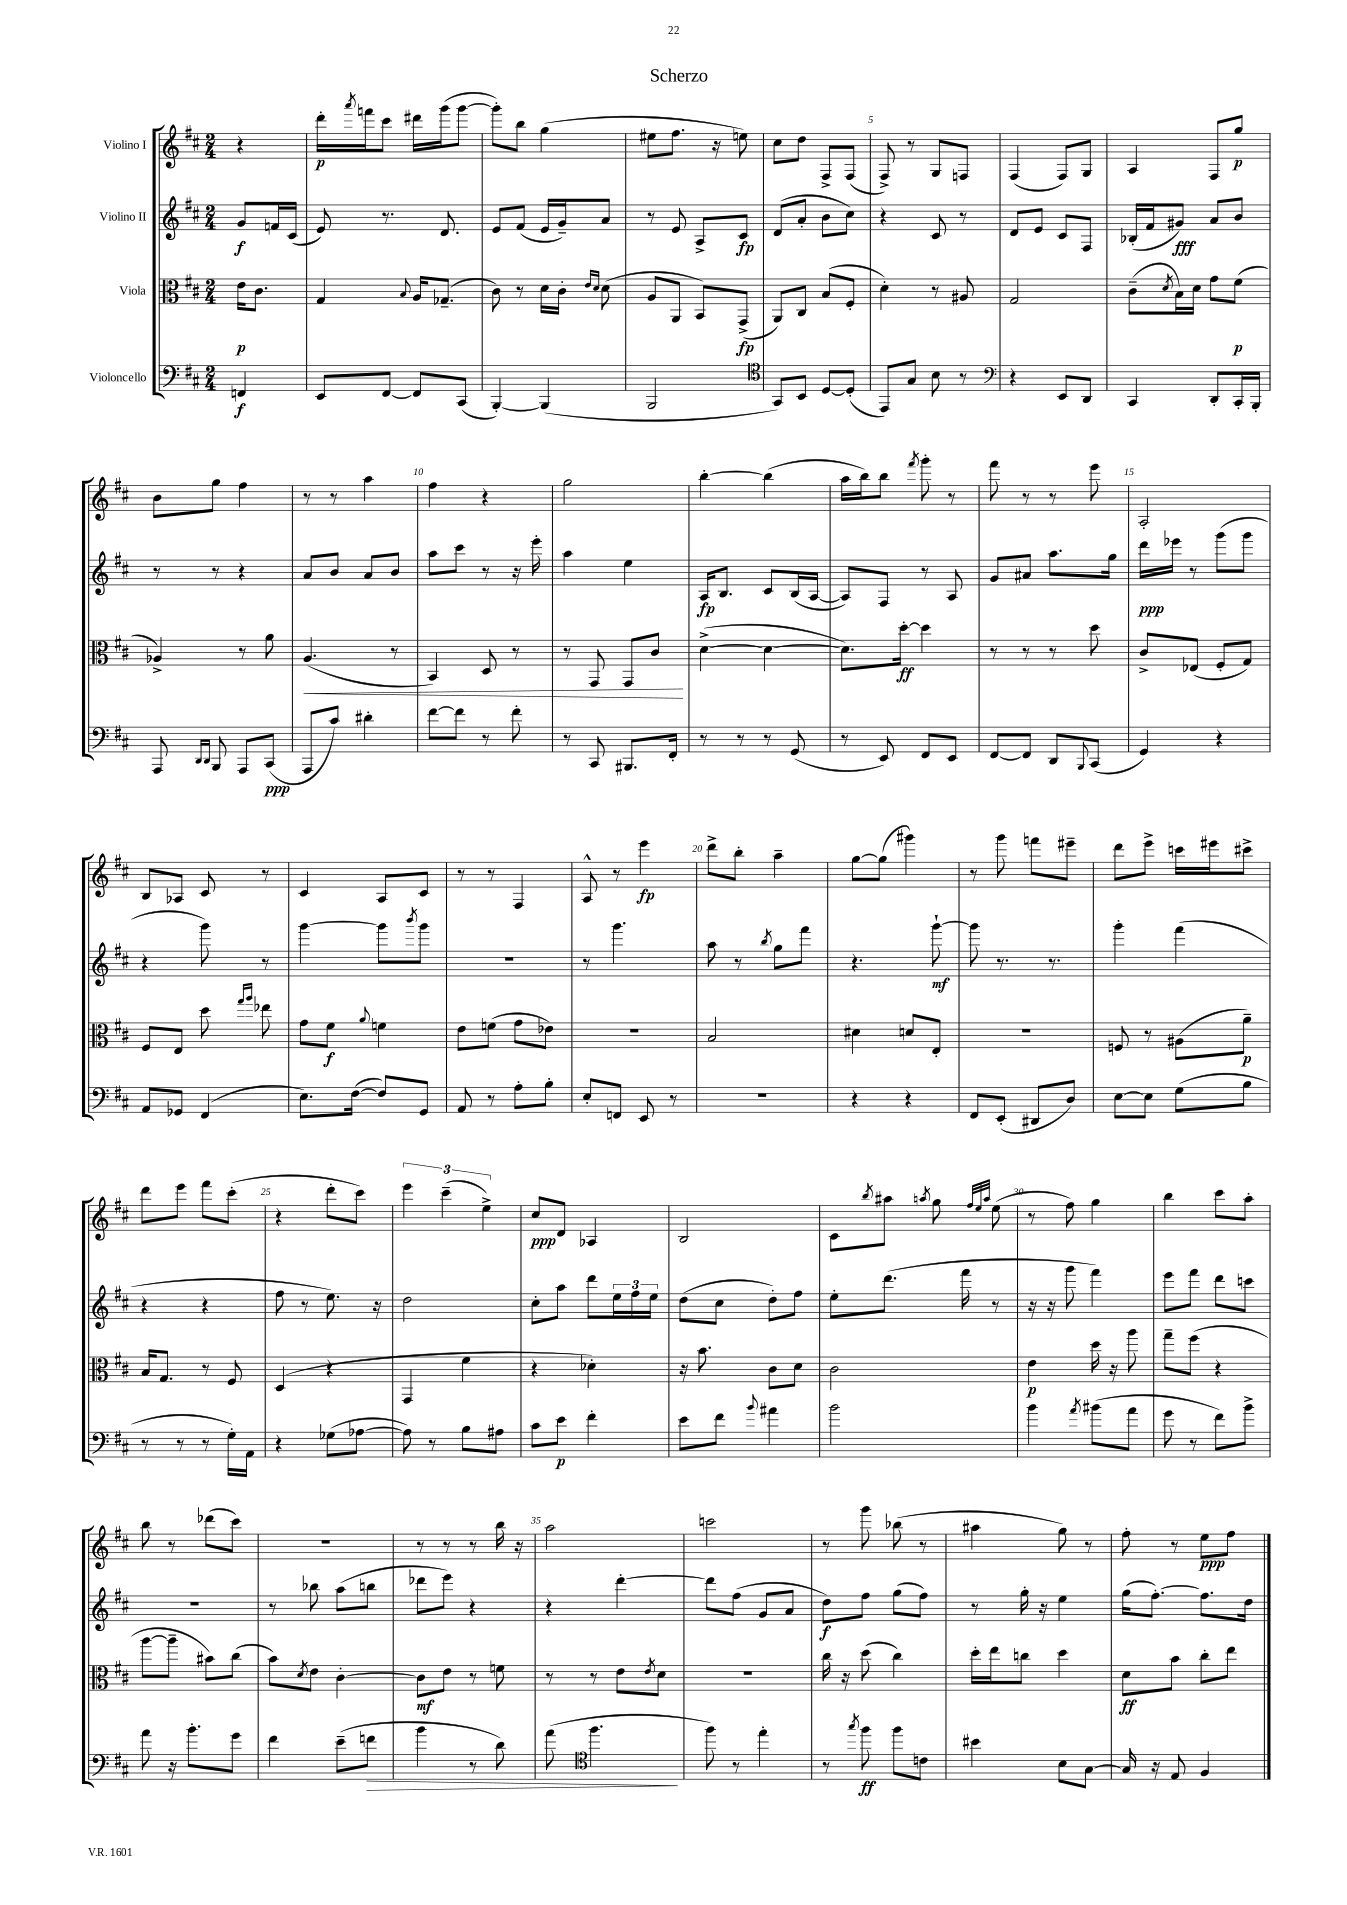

**kern	**kern	**kern	**kern
*staff4	*staff3	*staff2	*staff1
*clefF4	*clefC3	*clefG2	*clefG2
*k[f#c#]	*k[f#c#]	*k[f#c#]	*k[f#c#]
*M2/4	*M2/4	*M2/4	*M2/4
4FF	16e	8g	4r
.	8.c#	.	.
.	.	16f	.
.	.	(16c#	.
=	=	=	=
8EE	4G	8e)	16ddd'
.	.	.	8qaaa
.	.	.	16fff
[8FF#	.	8.r	8ccc#
.	8qqB	.	.
8FF#]	16A	.	16ddd#
.	(8.G-~	8.d	(16ggg
(8CC#	.	.	[8ggg
=	=	=	=
[4BBB')	8c#)	8e	8ggg'])
.	8r	(8f#	8bb
(4BBB]	16d	16e	(4gg
.	16c#'	16g~)	.
.	16qqe	.	.
.	16qqd	.	.
.	(8d	8a	.
=	=	=	=
2BBB	8A	8r	8ee#
.	8AA	8e	8.ff#
.	8BB)	8A^	.
.	.	.	16r
.	(8GG^	8c#	8ee)
=	=	=	=
*clefC4	*	*	*
8GG)	8AA)	(8d	8cc#
8BB	8C#	8a'	8dd
[8D	(8B	8b	8F#^
(8D']	8F#'	8cc#)	(8F#
=	=	=	=
8EE)	4d')	4r	8F#^)
8G	.	.	8r
8B	8r	8c#	8G
8r	8A#	8r	8F
=	=	=	=
*clefF4	*	*	*
4r	2G	8d	(4F#
.	.	8e	.
8EE	.	8c#	8F#)
8DD	.	8F#	8G
=	=	=	=
4CC#	(8c#~	(16B-'	4A
.	.	16f#	.
.	8qd	.	.
.	16B)	8g#)	.
.	16d	.	.
8DD'	8g	8a	8F#
16CC#'	(8f#	8b	8gg
16BBB'	.	.	.
=	=	=	=
8AAA	4A-^)	8r	8b
16qqDD	.	.	.
16qqDD	.	.	.
8BBB	.	8r	8gg
8AAA	8r	4r	4ff#
(8CC#	8a	.	.
=	=	=	=
8AAA	(4.A	8a	8r
8c#)	.	8b	8r
4d#'	.	8a	4aa
.	8r	8b	.
=	=	=	=
[8f#	4BB)	8aa	4ff#
8f#]	.	8ccc#	.
8r	8D	8r	4r
8f#'	8r	16r	.
.	.	16eee'	.
=	=	=	=
8r	8r	4aa	2gg
8CC#	8GG	.	.
8.BBB#	8GG	4ee	.
.	8c#	.	.
16FF#'	.	.	.
=	=	=	=
8r	([4d^	16A	[4bb'
.	.	8.B	.
8r	.	.	.
8r	4d_	8c#	(4bb]
(8GG	.	(16B	.
.	.	[16A	.
=	=	=	=
8r	8.d])	8A])	16aa
.	.	.	16bb)
8EE)	.	8F#	8bb
.	[16dd'	.	.
.	.	.	8qfff#
8FF#	4dd]	8r	8ggg'
8EE	.	8A	8r
=	=	=	=
[8FF#	8r	8g	8fff#
8FF#]	8r	8a#	8r
8DD	8r	8.aa	8r
8qqBBB	.	.	.
(8CC#	8dd	.	8eee
.	.	16gg	.
=	=	=	=
4GG)	8c#^	16ddd	2A'
.	.	16eee-	.
.	(8E-	8r	.
4r	8F#'	(8ggg	.
.	8G)	8ggg	.
=	=	=	=
8AA	8F#	4r	8B
8GG-	8E	.	8A-
(4FF#	8dd	8ggg)	8c#
.	16qqgg	.	.
.	16qqaa	.	.
.	8ee-	8r	8r
=	=	=	=
8.E)	8g	[4ggg	4c#
.	8f#	.	.
([16F#	.	.	.
.	8qqa	.	.
8F#])	4f	8ggg]	8A
.	.	8qbbb	.
8GG	.	8ggg	8c#
=	=	=	=
8AA	8e	2r	8r
8r	(8f	.	8r
8A'	8g	.	4F#
8B'	8e-)	.	.
=	=	=	=
8E'	2r	8r	8A^^
8FF	.	4.ggg	8r
8EE	.	.	4eee
8r	.	.	.
=	=	=	=
2r	2B	8aa	8ddd^
.	.	8r	8bb'
.	.	8qbb	.
.	.	8gg	4aa~
.	.	8fff#	.
=	=	=	=
4r	4d#	4.r	[8gg
.	.	.	(8gg]
4r	8d	.	4ggg#)
.	8E'	[8ggg`	.
=	=	=	=
8FF#	2r	8ggg]	8r
(8EE'	.	8.r	8ggg
8DD#	.	.	8fff
.	.	8.r	.
8D)	.	.	8eee#~
=	=	=	=
[8E	8F	4ggg'	8ddd
8E]	8r	.	8eee^
(8G	(8A#	(4fff#	16ccc
.	.	.	16eee#
8B	8a~)	.	8ccc#^
=	=	=	=
8r	16B	4r	8ddd
.	8.G	.	.
8r	.	.	8eee
8r	8r	4r	8fff#
16G')	8F#	.	(8ccc#'
16AA	.	.	.
=	=	=	=
4r	(4D	8ff#	4r
.	.	8r	.
(8G-	4r	8.ee)	8ddd'
[8A-	.	.	8ccc#)
.	.	16r	.
=	=	=	=
8A-])	4GG	2dd	6eee
8r	.	.	.
.	.	.	(6ccc#~
8B	4f#	.	.
.	.	.	6ee^)
8A#	.	.	.
=	=	=	=
8c#	4r	8cc#'	8cc#
8e	.	8aa	8d
4f#'	4d-')	8ddd	4A-
.	.	24ee	.
.	.	24ff#	.
.	.	24ee	.
=	=	=	=
8e	16r	(8dd	2B
.	8.b	.	.
8f#	.	8cc#	.
8qqb	.	.	.
4a#	8c#	8dd')	.
.	8d	8ff#	.
=	=	=	=
2b	2c#	8ee'	8c#
.	.	.	8qbb
.	.	(8.ddd	8aa#
.	.	.	8qaa
.	.	.	8gg
.	.	16fff#	.
.	.	.	32qqff#
.	.	.	32qqee
.	.	.	32qqaa
.	.	8r	(8ee
=	=	=	=
4b	4e	16r	8r
.	.	16r	.
.	.	8ggg	8ff#)
8qa	.	.	.
(8b#	16dd	4fff#)	4gg
.	16r	.	.
8a	8aa	.	.
=	=	=	=
8g	8gg~	8eee	4bb
8r	(8ff#	8fff#	.
8f#)	4r	8ddd	8ccc#
8b^	.	8ccc	8aa'
=	=	=	=
8a	[8aa	2r	8bb
16r	8aa~]	.	8r
8.b'	.	.	.
.	8b#)	.	(8ddd-
8g	(8cc#	.	8ccc#)
=	=	=	=
4f#	8b)	8r	2r
.	8qd	.	.
.	8e	8bb-	.
(8e~	[4c#'	(8aa	.
8f	.	8bb	.
=	=	=	=
4b	8c#]	8ddd-	8r
.	8e	8eee)	8r
8r	8r	4r	8r
8d)	8f	.	16bb
.	.	.	16r
=	=	=	=
(8a	8r	4r	2aa
*clefC4	*	*	*
4.ff#	8r	.	.
.	8e	[4ddd'	.
.	8qe	.	.
.	8d	.	.
=	=	=	=
8ff#)	2r	8ddd]	2ccc
8r	.	(8ff#	.
4ee'	.	8g	.
.	.	8a	.
=	=	=	=
8r	16cc#	8dd)	8r
.	16r	.	.
8qgg	.	.	.
8ff#	(8dd	8ff#	8ggg
8ff#	4cc#)	(8gg	(8bb-
8c	.	8ff#)	8r
=	=	=	=
4b#	16dd'	8r	4aa#
.	16ee	.	.
.	8cc	16gg'	.
.	.	16r	.
8B	4dd	4ee	8gg)
[8G	.	.	8r
=	=	=	=
16G]	8d	(16gg	8ff#'
16r	.	[8.ff#')	.
8E	8b	.	8r
4F#	8cc#'	8.ff#]	8ee
.	8ee	.	8ff#
.	.	16dd	.
==	==	==	==
*-	*-	*-	*-
